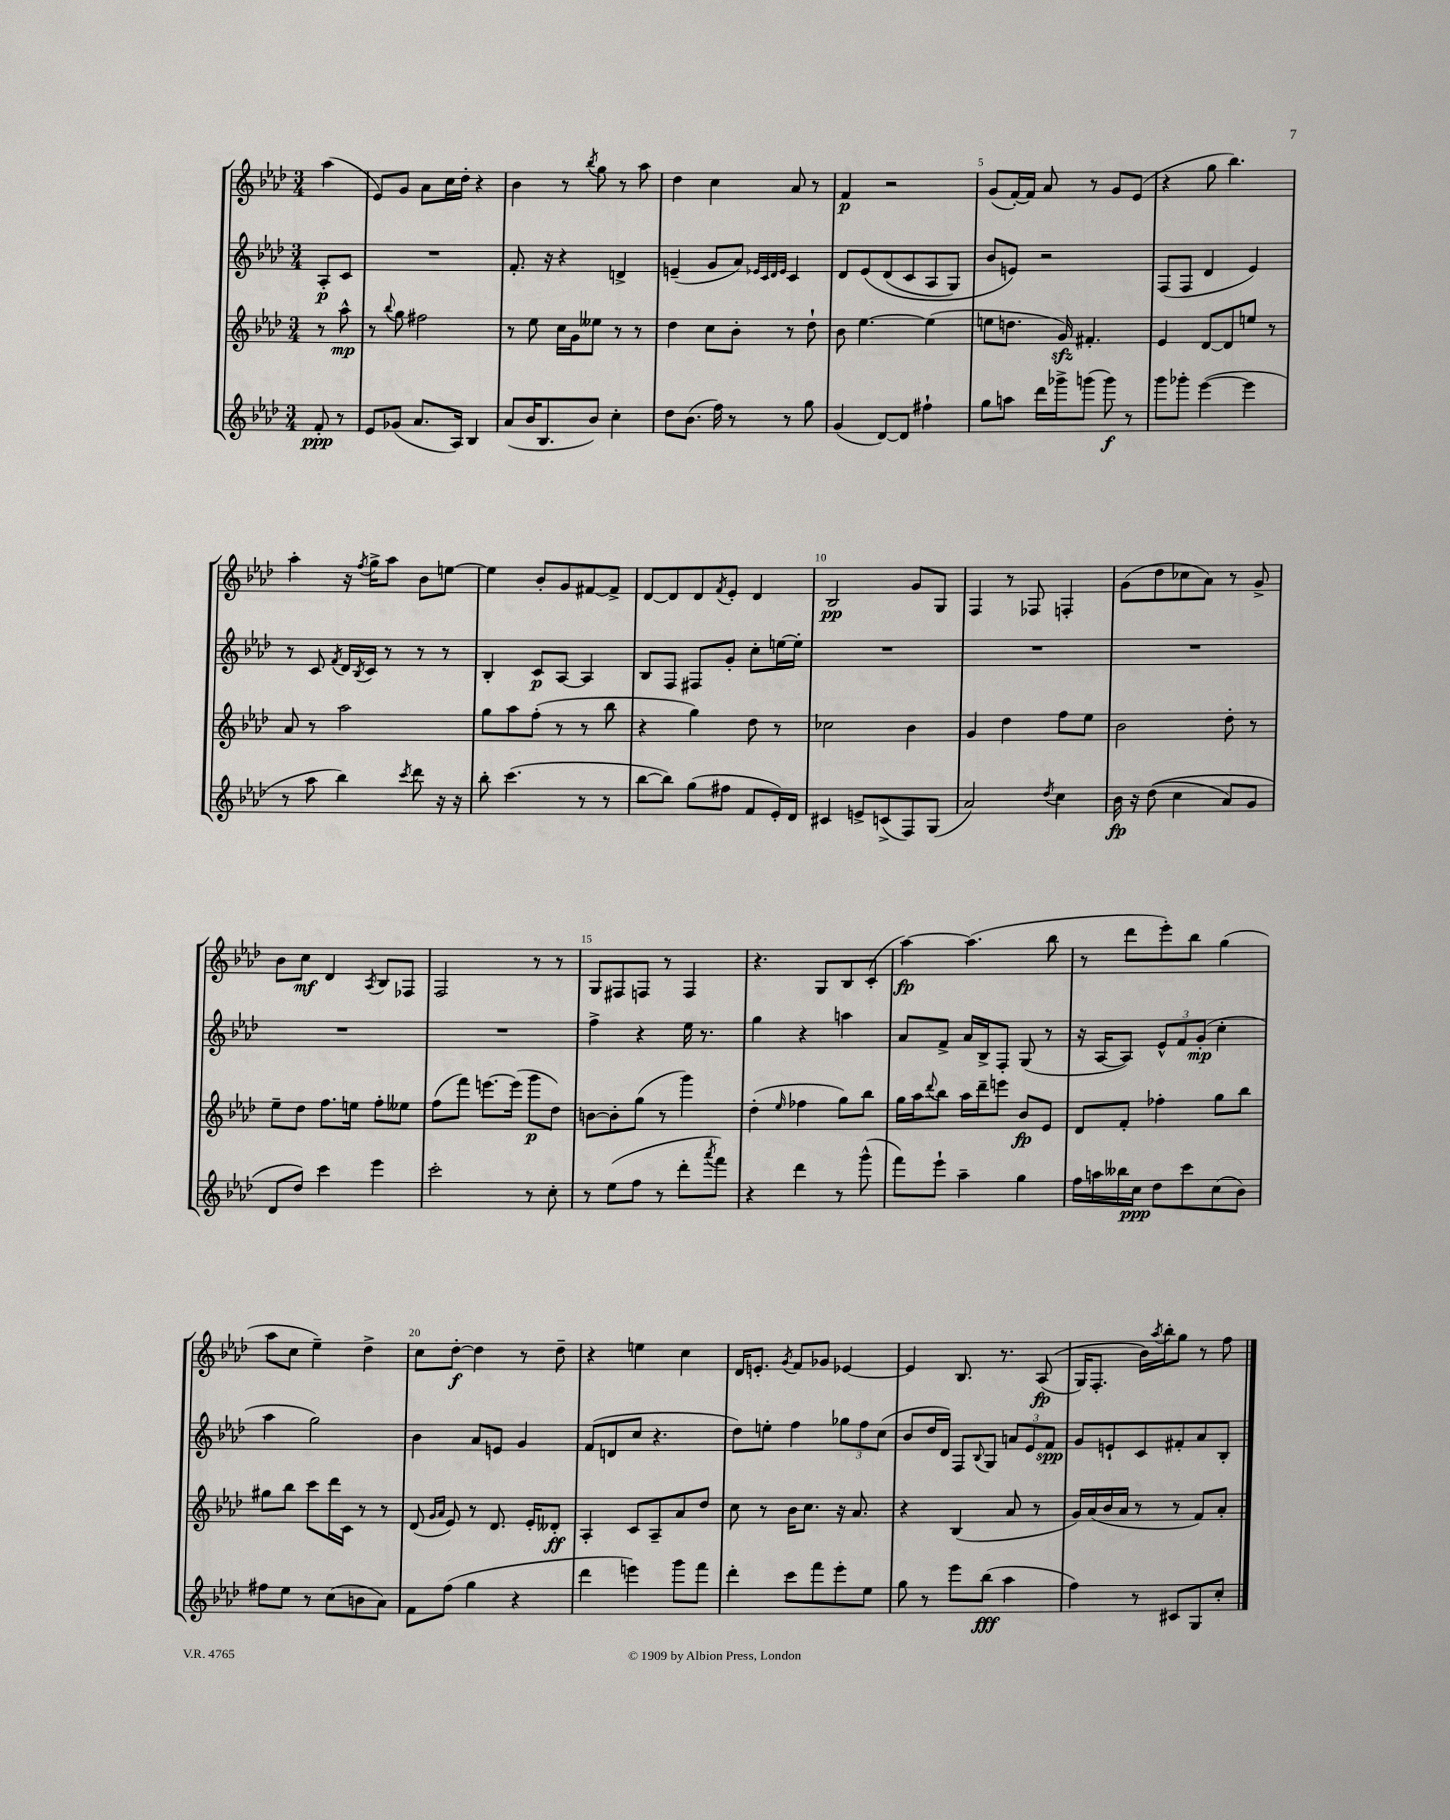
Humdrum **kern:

**kern	**kern	**kern	**kern
*staff4	*staff3	*staff2	*staff1
*clefG2	*clefG2	*clefG2	*clefG2
*k[b-e-a-d-]	*k[b-e-a-d-]	*k[b-e-a-d-]	*k[b-e-a-d-]
*M3/4	*M3/4	*M3/4	*M3/4
8f'	8r	8A-'	(4aa-
8r	8aa-^^	8c	.
=	=	=	=
8e-	8r	2.r	8e-)
.	8qqbb-	.	.
(8g-	8gg	.	8g
8.a-	2ff#	.	8a-
.	.	.	16cc
16A-)	.	.	16dd-'
4B-	.	.	4r
=	=	=	=
(8a-	8r	8.f'	4b-
16b-	8ee-	.	.
8.B-	.	16r	.
.	16cc	4r	8r
.	16g	.	.
.	.	.	8qbb-
8b-)	8ee--	.	8gg
4cc'	8r	4d^	8r
.	8r	.	8aa-
=	=	=	=
8dd-	4dd-	(4e~	4dd-
(8.b-	.	.	.
.	8cc	8g	4cc
16ff)	.	.	.
8r	8b-'	8a-)	.
.	.	32qqe-	.
.	.	32qqc	.
.	.	32qqd-	.
.	.	32qqe-	.
8r	8r	4c	8a-
8gg	8dd-`	.	8r
=	=	=	=
(4g	8b-	8d-	4f
.	[4.ee-	&(8e-	.
[8d-)	.	(8d-	2r
8d-]	.	8c	.
4ff#`	(4ee-]	8A-	.
.	.	8G)	.
=	=	=	=
8gg	8ee	8b-	(8g
8aa	8.dd	8e&)	[16f')
.	.	.	16f]
16ddd-	.	2r	8a-
16ggg-^	16g)	.	.
(8ggg	4.f#'	.	8r
8ggg)	.	.	8g
8r	.	.	(8e-
=	=	=	=
8ggg	4e-	(8F	4r
8ggg-'	.	8F	.
([4eee-	[8d-	4d-	8gg
.	8d-]	.	4.bb-)
4eee-]	8ee	4e-)	.
.	8r	.	.
=	=	=	=
8r	8a-	8r	4aa-'
8aa-	8r	8c	.
.	.	8qf	.
4bb-)	2aa-	16d-	16r
.	.	8qB-	8qff
.	.	16c	16gg^
.	.	8r	8aa-
8qccc	.	.	.
8ddd-	.	8r	8b-
16r	.	8r	[8ee
16r	.	.	.
=	=	=	=
8bb-'	8gg	4B-'	4ee]
(4.ccc	8aa-	.	.
.	(8ff'	8c	8b-'
.	8r	[8A-	8g
8r	8r	4A-]	[8f#
8r	8bb-	.	8f#^]
=	=	=	=
[8bb-	4r	8B-	[8d-
8bb-])	.	8F	8d-]
(8gg	4gg)	8F#	8d-
.	.	.	8qf
8ff#	.	8g'	8e-'
8f	8dd-	8cc'	4d-
16e-')	8r	[16ee	.
16d-	.	16ee']	.
=	=	=	=
4c#	2cc-	2.r	2B-
8e^	.	.	.
(8c^	.	.	.
8F)	4b-	.	8g
(8G	.	.	8G
=	=	=	=
2a-)	4g	2.r	4F
.	4dd-	.	8r
.	.	.	8F-
8qdd-	.	.	.
4cc	8ff	.	4F'
.	8ee-	.	.
=	=	=	=
16b-	2b-	2.r	(8g
16r	.	.	.
&((8dd-	.	.	8dd-
4cc	.	.	8cc-
.	.	.	8a-)
8a-)	8dd-'	.	8r
8g	8r	.	8g^
=	=	=	=
8d-	8ee-~	2.r	8b-
8dd-&)	8dd-	.	8cc
4ccc	8.ff	.	4d-
.	16ee	.	.
.	.	.	8qA-
4eee-	8ff'	.	8B-
.	8ee--	.	8F-
=	=	=	=
2ccc'	(8ff	2.r	2F
.	8fff)	.	.
.	[8.eee	.	.
.	(16eee]	.	.
8r	8ggg	.	8r
8cc'	8dd-)	.	8r
=	=	=	=
8r	[8b	4ff^	8G
(8ee-	8b']	.	8F#
8ff	(8gg	4r	8F
8r	8r	.	8r
8ddd-'	4ggg)	16ee-	4F
.	.	8.r	.
8qaaa-	.	.	.
8fff)	.	.	.
=	=	=	=
4r	(4dd-'	4gg	4.r
.	16qqee-	.	.
4ddd-	4ff-	4r	.
.	.	.	8G
8r	8gg)	4aa	8B-
(8ggg^^	8bb-	.	(8c'
=	=	=	=
8fff)	16gg	8a-	[4aa-)
.	16aa-	.	.
.	8qqddd-	.	.
8eee-`	8bb-	8f^	.
4aa-~	16aa-	16a-	(4.aa-]
.	16ddd-~	16B-^	.
.	8eee	8F'	.
4gg	8b-	(8G	.
.	8e-	8r	8bb-
=	=	=	=
16ff	8d-	16r	8r
16aa	.	[16A-	.
16bb--	8f'	8A-])	8ddd-
16cc	.	.	.
8dd-	4ff-'	12e-^^	8eee-')
.	.	12f	.
8ccc	.	.	8bb-
.	.	(12g'	.
(8cc	8gg	4cc'	(4gg
8b-)	8bb-	.	.
=	=	=	=
8ff#	8gg#	4aa-	8aa-
8ee-	8bb-	.	8cc
8r	8ccc	2gg)	4ee-~)
(8cc	16ddd-	.	.
.	16c	.	.
8b	8r	.	4dd-^
8a-)	8r	.	.
=	=	=	=
8f	(8d-	4b-	8cc
.	16qqg	.	.
.	16qqa-	.	.
(8ff	8e-)	.	[8dd-'
4gg	8r	8a-	4dd-]
.	8.d-	8e	.
4r	.	4g	8r
.	16e-'	.	.
.	8d--'	.	8dd-~
=	=	=	=
4ddd-	4A-'	(8f	4r
.	.	8d	.
4eee)	8c	8cc	4ee
.	8A-~	4.r	.
8ggg	8a-	.	4cc
8fff	8dd-	.	.
=	=	=	=
4ddd-'	8cc	8dd-)	16d-
.	.	.	8.e'
.	8r	8ee'	.
.	.	.	8qg
8ccc	16b-	4ff	8f
.	8.cc	.	.
8fff	.	.	8g-
8eee-'	16r	12gg-	[4e-
.	8.a-	.	.
.	.	12ff	.
8ee-	.	.	.
.	.	(12cc	.
=	=	=	=
8gg	4r	8b-	4e-]
8r	.	16dd-	.
.	.	16d-)	.
8eee-	(4B-	8F	8.B-
.	.	8qqB-	.
(8bb-	.	8G	.
.	.	.	8.r
4aa-	8a-	12a	.
.	.	12e-	.
.	8r	.	&((8A-
.	.	12f	.
=	=	=	=
4ff)	16g)	8g	16G)
.	(16a-	.	8.F'
.	16b-	8e`	.
.	16a-	.	.
8r	8r	8c	16b-&)
.	.	.	8qaa-
.	.	.	16bb-'
8c#	8r	8f#'	8gg
8G	8f)	8a-	8r
8cc'	8a-'	8B-'	8ff
==	==	==	==
*-	*-	*-	*-
